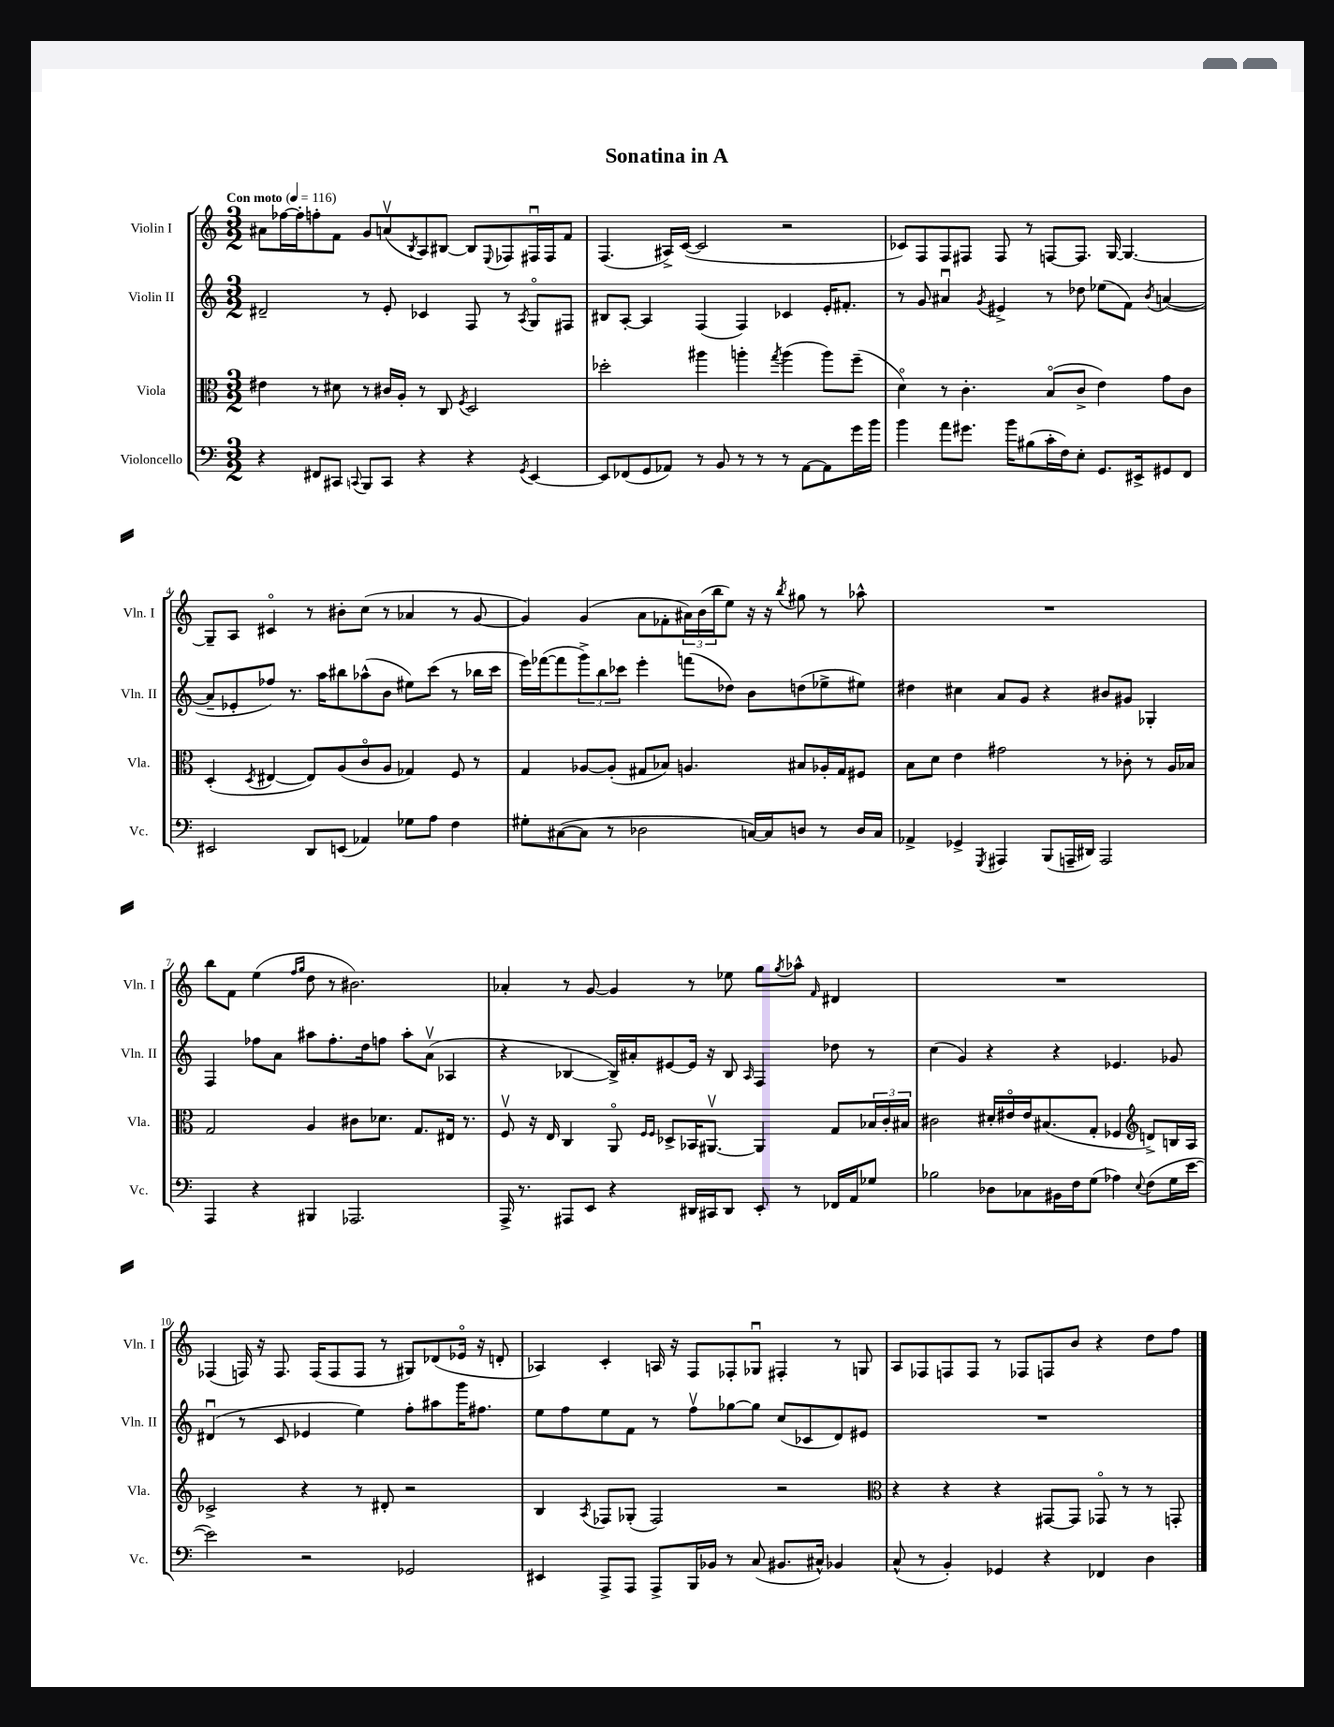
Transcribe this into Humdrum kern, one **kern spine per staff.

**kern	**kern	**kern	**kern
*staff4	*staff3	*staff2	*staff1
*clefF4	*clefC3	*clefG2	*clefG2
*k[]	*k[]	*k[]	*k[]
*M3/2	*M3/2	*M3/2	*M3/2
*MM116	*MM116	*MM116	*MM116
4r	4e#	2d#~	8a#
.	.	.	[16ff-
.	.	.	16ff-']
8FF#	8r	.	8ff'
8CC#	8d#	.	8f
8qqCC	.	.	.
8BBB	8r	8r	8g
8CC	16c#	8e'	(8av
.	16A'	.	.
.	.	.	8qB
4r	8r	4c-	8A)
.	8C	.	[8B#
.	8qF	.	.
4r	2D	8F	8B#]
.	.	.	8qqE
.	.	8r	8F-
8qGG	.	8qA	.
[4EE	.	8Go	16F#u
.	.	.	16F#
.	.	8F#	8f
=	=	=	=
8EE]	2dd-'	8B#	(4.F
(8FF-	.	[8A'	.
8GG	.	4A]	.
8AA-)	.	.	16A#^)
.	.	.	([16c
8r	4aa#	(4F	2c]
8BB	.	.	.
8r	4aa'	4F)	.
8r	.	.	.
.	8qgg	.	.
8r	(4aa	4c-	2r
[8AA-	.	.	.
8AA-]	8aa)	16e'	.
.	.	8.f#'	.
16g	(8ff~	.	.
16b	.	.	.
=	=	=	=
4b	4do)	8r	8c-)
.	.	8g	8F
8a	8r	4a#u	8F
8.g#	4.c'	.	8F#
.	.	8qg	.
.	.	4e#^	8F#
16b	.	.	.
(8B#	.	.	8r
16c'	(8Bo	8r	[8F
16F)	.	.	.
8E'	8c^	8dd-	8.F]
8.GG	4e)	(8ee-	.
.	.	.	[16G
.	.	8f)	4.G_
16EE#^	.	.	.
.	.	8qb	.
8GG#	8g	([4a	.
8FF	8c	.	.
=	=	=	=
2EE#	(4D'	8a~]	8G~]
.	.	8e-'	8A
.	8qD	.	.
.	[4E#	8ff-)	4c#o
.	.	8.r	.
8DD	8E#])	.	8r
.	.	16aa	.
(8EE	(8A	8bb#	8b#'
4AA-)	8co	(8aa-^^	(8cc
.	8A	8b	8r
8G-	4G-)	8ee#)	4a-
8A	.	(8ccc	.
4F	8F	8r	8r
.	8r	16bb-	[8g
.	.	16ccc	.
=	=	=	=
8G#'	4G	16eee)	4g])
.	.	([16fff-	.
([8C#	.	8fff-]	.
8C#]	[8A-	12ggg^)	(4g
.	.	12bb	.
8r	(8A-']	.	.
.	.	12ccc-	.
2D-	8G#	4eee'	8a
.	8B-)	.	8f-'
.	4.A	(8fff	24a#)
.	.	.	(24b
.	.	.	24bb
.	.	8dd-)	8ee)
[16C)	.	8b	16r
16C]	.	.	16r
.	.	.	8qbb
8D	8B#	(8dd	8gg#
8r	16A-'	8ee-^	8r
.	16G#	.	.
16D	8F#	8ee#)	8aa-^^
16C	.	.	.
=	=	=	=
4AA-^	8B	4dd#	1.r
.	8d	.	.
4GG-^	4e	4cc#	.
8qGGG	.	.	.
4AAA#	2g#	8a	.
.	.	8g	.
(8BBB	.	4r	.
16AAA~	.	.	.
16DD#)	.	.	.
2AAA	8r	8b#	.
.	8c-'	8g#	.
.	8r	4G-'	.
.	16A	.	.
.	16B-	.	.
=	=	=	=
4AAA	2G	4F	8bb
.	.	.	8f
4r	.	8ff-	(4ee
.	.	8a	.
.	.	.	16qqff
.	.	.	16qqgg
4BBB#	4A	8aa#	8dd
.	.	8.ff-'	8r
2.AAA-	8c#	.	2.b#)
.	.	16dd	.
.	8.d-	8ff	.
.	.	8aa#'	.
.	8.G	.	.
.	.	(8av	.
.	16E#	4A-	.
.	8.r	.	.
=	=	=	=
16AAA^	8Fv	4r	4a-'
8.r	.	.	.
.	16r	.	.
.	16E	.	.
8AAA#	4C	[4B-	8r
8EE	.	.	[8g
4r	8AAo	16B-^])	4g]
.	.	16a#'	.
.	16qqF	.	.
.	16qqF	.	.
.	8D-^	[8e#	.
16DD#	16BB-	16e#]	8r
16CC#	[8.AA#v	16r	.
8DD#	.	8B-	8ee-
.	.	16qqA	.
8EE'	4AA#]	4F	8gg
.	.	.	8qgg
8r	.	.	8aa-^^
.	.	.	16qqf
16FF-	8G	8dd-	4d#
16AA	.	.	.
8G-	24B-	8r	.
.	24c'	.	.
.	24B#	.	.
=	=	=	=
2B-	2c#	(4cc	1.r
.	.	4g)	.
8D-	16d#'	4r	.
.	16e#o	.	.
8C-	16e#	.	.
.	(8.B#	.	.
16BB#	.	4r	.
16F	.	.	.
(8G	8G'	.	.
4A-)	4F-	4.e-	.
*	*clefG2	*	*
8qqE	.	.	.
(8F	8d^)	.	.
16G	16B	8g-	.
[16e	16A	.	.
=	=	=	=
2e])	2c-^	(4d#u	(4F-
.	.	8r	16F)
.	.	.	16r
.	.	8c	8.F
2r	4r	4e-	.
.	.	.	(16F
.	.	.	8F
.	8r	4ee)	8F
.	8d#'	.	8r
2GG-	2r	8ff'	8G#)
.	.	8aa#	(8d-
.	.	16ggg	16e-o
.	.	8.ff#	16r
.	.	.	8d'
=	=	=	=
4EE#	4B	8ee	4A-)
.	.	8ff	.
.	8qA	.	.
8AAA^	8F-	8ee	4c'
8AAA	(8G-'	8f	.
8AAA^	2F-)	8r	16A
.	.	.	16r
16BBB	.	8ffv	8F
16BB-	.	.	.
8r	.	[8gg-	8F-'
(8C	.	8gg-]	8G-u
8.BB#	2r	(8cc	4F#'
.	.	8c-	.
16C#^^)	.	.	.
4BB-	.	8d)	8r
.	.	8e#	8G
=	=	=	=
*	*clefC3	*	*
(8C^^	4r	1.r	8A
8r	.	.	8F-
4BB')	4r	.	8F
.	.	.	8F
4GG-	4r	.	8r
.	.	.	8F-
4r	[8GG#	.	8F
.	8GG#]	.	8b
4FF-	8GG-o	.	4r
.	8r	.	.
4D	8r	.	8dd
.	8GG'	.	8ff
==	==	==	==
*-	*-	*-	*-
